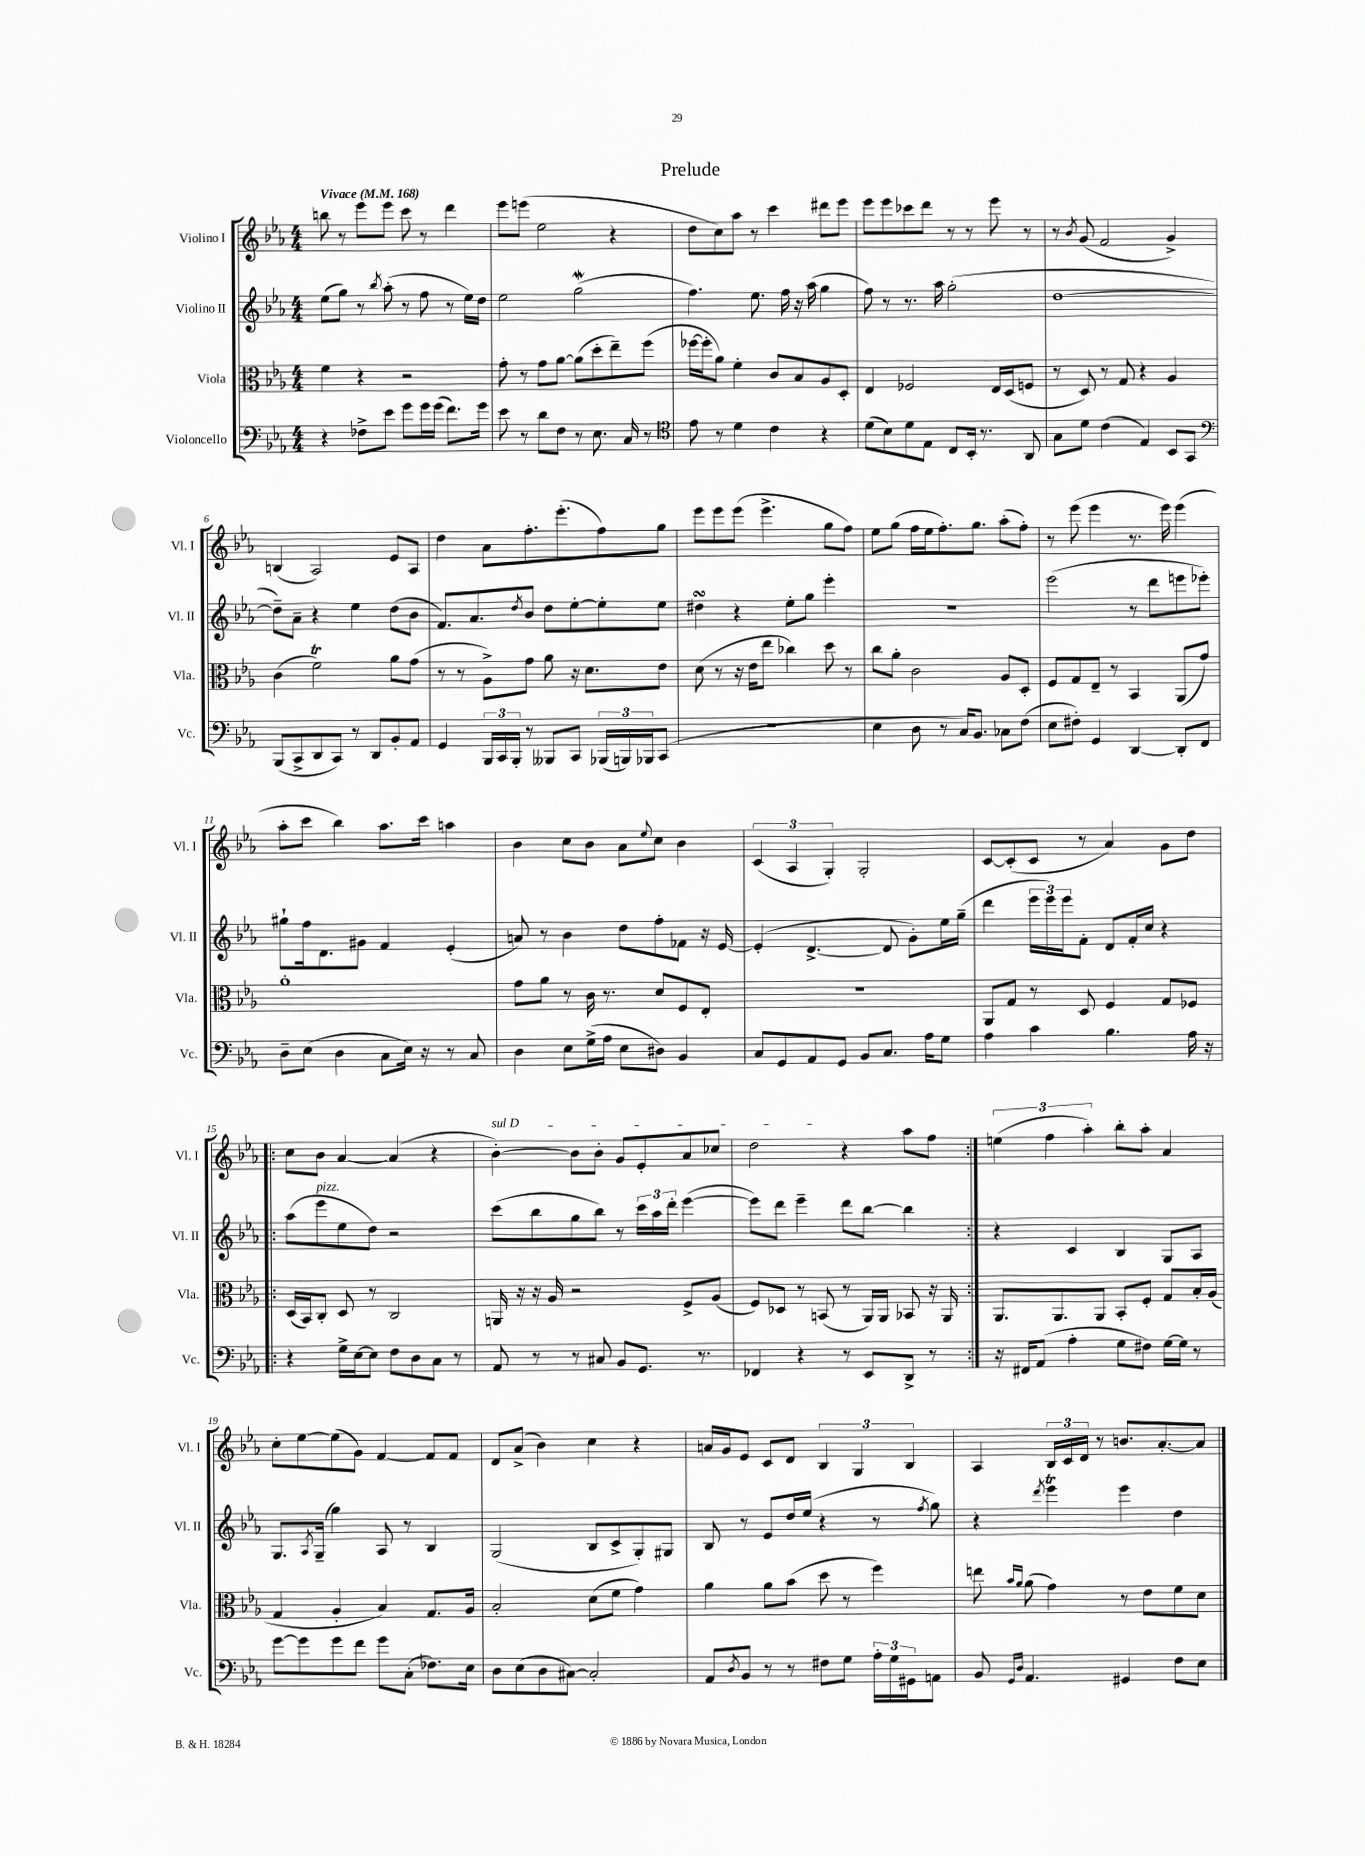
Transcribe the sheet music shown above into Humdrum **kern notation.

**kern	**kern	**kern	**kern
*staff4	*staff3	*staff2	*staff1
*clefF4	*clefC3	*clefG2	*clefG2
*k[b-e-a-]	*k[b-e-a-]	*k[b-e-a-]	*k[b-e-a-]
*M4/4	*M4/4	*M4/4	*M4/4
*MM168	*MM168	*MM168	*MM168
4r	4f	(8ee-	8bb
.	.	8gg)	8r
8F-^	4r	8r	8eee-
.	.	8qbb-	.
8e-	.	(8aa-'	8eee-
8g	2r	8r	8ccc
16g	.	8ff	8r
(16g	.	.	.
8.f)	.	8r	4ddd
.	.	16ee-)	.
16g	.	16dd	.
=	=	=	=
8e-	8g'	2ee-	8eee-
8r	8r	.	(8eee
8d	8g	.	2ee-
8F	[8a-	.	.
8r	(8a-]	(2gg	.
8.E-	8dd'	.	.
.	8ee-~)	.	4r
16C	.	.	.
8r	(8ff	.	.
=	=	=	=
*clefC4	*	*	*
8e-	[16ff-	4.ff)	8dd
.	16ff-']	.	.
8r	8a-)	.	8cc)
4d	4f'	.	8aa-
.	.	8.ee-	8r
4c	8c	.	4ccc
.	.	16ff	.
.	8B-	16r	.
.	.	(16aa-	.
4r	8A-	4gg	8ddd#
.	8D'	.	8eee-
=	=	=	=
(8d	4E-	8ff)	8eee-
8B-)	.	8r	8eee-
8d	2F-	8.r	8ccc-
8E-	.	.	8ddd
.	.	16aa-	.
8C	.	(2gg'	8r
16BB-'	.	.	8r
8.r	.	.	.
.	16E-	.	8eee-
.	(16D	.	.
8AA-	8F	.	8r
=	=	=	=
8G	8r	[1dd	8r
.	.	.	8qb-
8d	8D)	.	(8g
(4c	8r	.	2f
.	8G	.	.
4E-)	4r	.	.
8BB-	4A-	.	4g^)
8GG	.	.	.
=	=	=	=
*clefF4	*	*	*
(8BBB-	(4c	8dd~])	(4B
8CC^	.	8a-~	.
8DD	2f)	4r	2A-)
8CC)	.	.	.
8r	.	4ee-	.
8DD	.	.	.
8BB-'	8a-	(8dd	8e-
8AA-	(8g	8b-	8A-
=	=	=	=
4GG	8r	8.f)	4dd
.	8r	.	.
.	.	8.a-	.
24BBB-	8A-^)	.	8a-
24CC	.	.	.
24BBB-'	.	.	.
.	.	8qdd	.
8r	8g	8b-	8.ff'
8BBB--	8a-	8dd	.
.	.	.	(8.eee-'
8CC	16r	[8ee-'	.
.	8.d	.	.
(24BBB-	.	8ee-']	8ff)
24BBB)	.	.	.
24BBB-	.	.	.
(8CC	8e-	8ee-	8gg
=	=	=	=
1r	(8d	4dd#	8eee-
.	8r	.	8eee-
.	16r	4r	(8eee-
.	16e-	.	.
.	8ee-	.	4.eee-^
.	4cc-)	8ee-'	.
.	.	8gg	.
.	8dd	4eee-'	8gg
.	8r	.	8ff)
=	=	=	=
4E-	8cc	1r	8ee-
.	8a-'	.	(8gg
8D	2c	.	16ff
.	.	.	16ee-
8r	.	.	8.ff')
16C)	.	.	.
8.BB-	.	.	8.gg
8C-	8A-	.	(8aa-'
(8F	8D'	.	8ff')
=	=	=	=
8E-	8F	(2eee-	8r
8F#')	8G	.	(8eee-
4GG	8E-~	.	4eee-
.	8r	.	.
[4DD	4BB-	8r	8.r
.	.	8ddd	.
.	.	.	16eee-)
8DD']	(8AA-	8eee	(4eee-
8FF	8g)	8eee-')	.
=	=	=	=
8D~	1a-'	8gg#`	8aa-'
(8E-	.	16ff	8ccc
.	.	8.d	.
4D	.	.	4bb-)
.	.	8g#	.
8C	.	4f	8.aa-
16E-)	.	.	.
16r	.	.	16ccc
8r	.	(4e-'	4aa
8C	.	.	.
=	=	=	=
4D	8g	8a)	4b-
.	8a-	8r	.
8E-	8r	4b-	8cc
(16G^	16c	.	8b-
16A-	8.r	.	.
8E-	.	8dd	8a-
.	.	.	8qqee-
8D#)	8d	8ff'	8cc
4BB-	8F	8f-	4b-
.	8E-'	16r	.
.	.	[16e-	.
=	=	=	=
8C	1r	(4e-']	(6c
8GG	.	.	.
.	.	.	6A-
8AA-	.	[4.d^	.
.	.	.	6G')
8GG	.	.	.
8BB-	.	.	2G'
8.C	.	8d]	.
.	.	8g')	.
16A-	.	.	.
8G	.	16ee-	.
.	.	(16gg~	.
=	=	=	=
4A-	8AA-	4ddd	[8c
.	8G	.	(8c']
4c	8r	24eee-	8c
.	.	24eee-)	.
.	.	24eee-	.
.	8D	8f'	8r
4.B-	4F	8d	4a-)
.	.	16f'	.
.	.	16cc	.
.	8G	4r	8g
16A-	8F-	.	8dd
16r	.	.	.
=!|:	=!|:	=!|:	=!|:
4r	(16D	(8aa-	8cc
.	16BB-)	.	.
.	8C'	8eee-	8b-
16G^	8D	8ee-	[4a-
[16E-	.	.	.
8E-]	8r	8dd)	.
8F	2C	2r	(4a-]
8D	.	.	.
8C	.	.	4r
8r	.	.	.
=	=	=	=
8AA-	16AA	(8ccc	[4b-')
.	16r	.	.
8r	16r	8bb-	.
.	16A-	.	.
8r	2r	8gg	8b-]
8C#	.	8bb-)	8b-'
8BB-	.	8r	8g
8.GG	.	24ccc	8e-'
.	.	24aa-	.
.	.	24ddd'	.
.	8F^	([4eee-	8a-
8.r	.	.	.
.	(8A-	.	8cc-
=	=	=	=
4FF-	8F)	8eee-])	2dd
.	8D-	8ddd	.
4r	8r	4eee-~	.
.	(8BB	.	.
8r	8r	8ddd	4r
8EE-	16AA-)	[8bb-	.
.	16AA-	.	.
8DD^	8BB-	4bb-]	8aa-
8r	16r	.	8ff
.	16AA-	.	.
=:|!	=:|!	=:|!	=:|!
16r	8.AA-	4r	(6ee
16FF#	.	.	.
(8AA-	.	.	.
.	.	.	6ff
.	8.AA-	.	.
4A-'	.	4c	.
.	.	.	6aa-')
.	8AA-	.	.
8G	8BB-'	4B-	8bb-'
8F#)	8F'	.	8aa-'
[16G	8G	8G	4a-
16G]	.	.	.
8r	16B-'	8A-	.
.	(16A-	.	.
=	=	=	=
[8g	4G	8.G	8cc'
8g]	.	.	[8ee-
.	.	8qA-	.
.	.	(16G~	.
8g	4A-'	4gg)	(8ee-]
8f	.	.	8g)
8g	4B-)	8A-	[4f
(8C'	.	8r	.
8.F-)	8.G	4B-	8f]
.	.	.	8f
16E-	16A-	.	.
=	=	=	=
8D	2B-'	(2G	8d
(8E-	.	.	(8a-^
8D	.	.	4b-)
[8C#)	.	.	.
2C#']	(8d	8B-	4cc
.	8f	8c^	.
.	4g)	8G')	4r
.	.	8G#	.
=	=	=	=
8AA-	4a-	8B-	16a
.	.	.	16g
8qD	.	.	.
8BB-	.	8r	8e-
8r	8a-	8e-	8c
8r	(8b-	16dd	8d
.	.	(16ee-	.
8F#	8dd	4r	6B-
8G	8r	.	.
.	.	.	6G
24A-'	4ff)	8r	.
24G	.	.	.
24GG#	.	.	6B-
.	.	8qff	.
8AA	.	8gg)	.
=	=	=	=
8BB-	8ee	4r	4A-
16qqGG	16qqb-	.	.
16qqD	16qqa-	.	.
4.AA-	(8a-	.	.
.	.	8qddd	.
.	4g)	4eee-	24B-
.	.	.	24c
.	.	.	24d
.	.	.	8r
4GG#	8r	4eee-	8.b
.	8e-	.	.
.	.	.	[8.a-'
8F	8f	4dd	.
8E-	8d	.	8a-]
==	==	==	==
*-	*-	*-	*-
